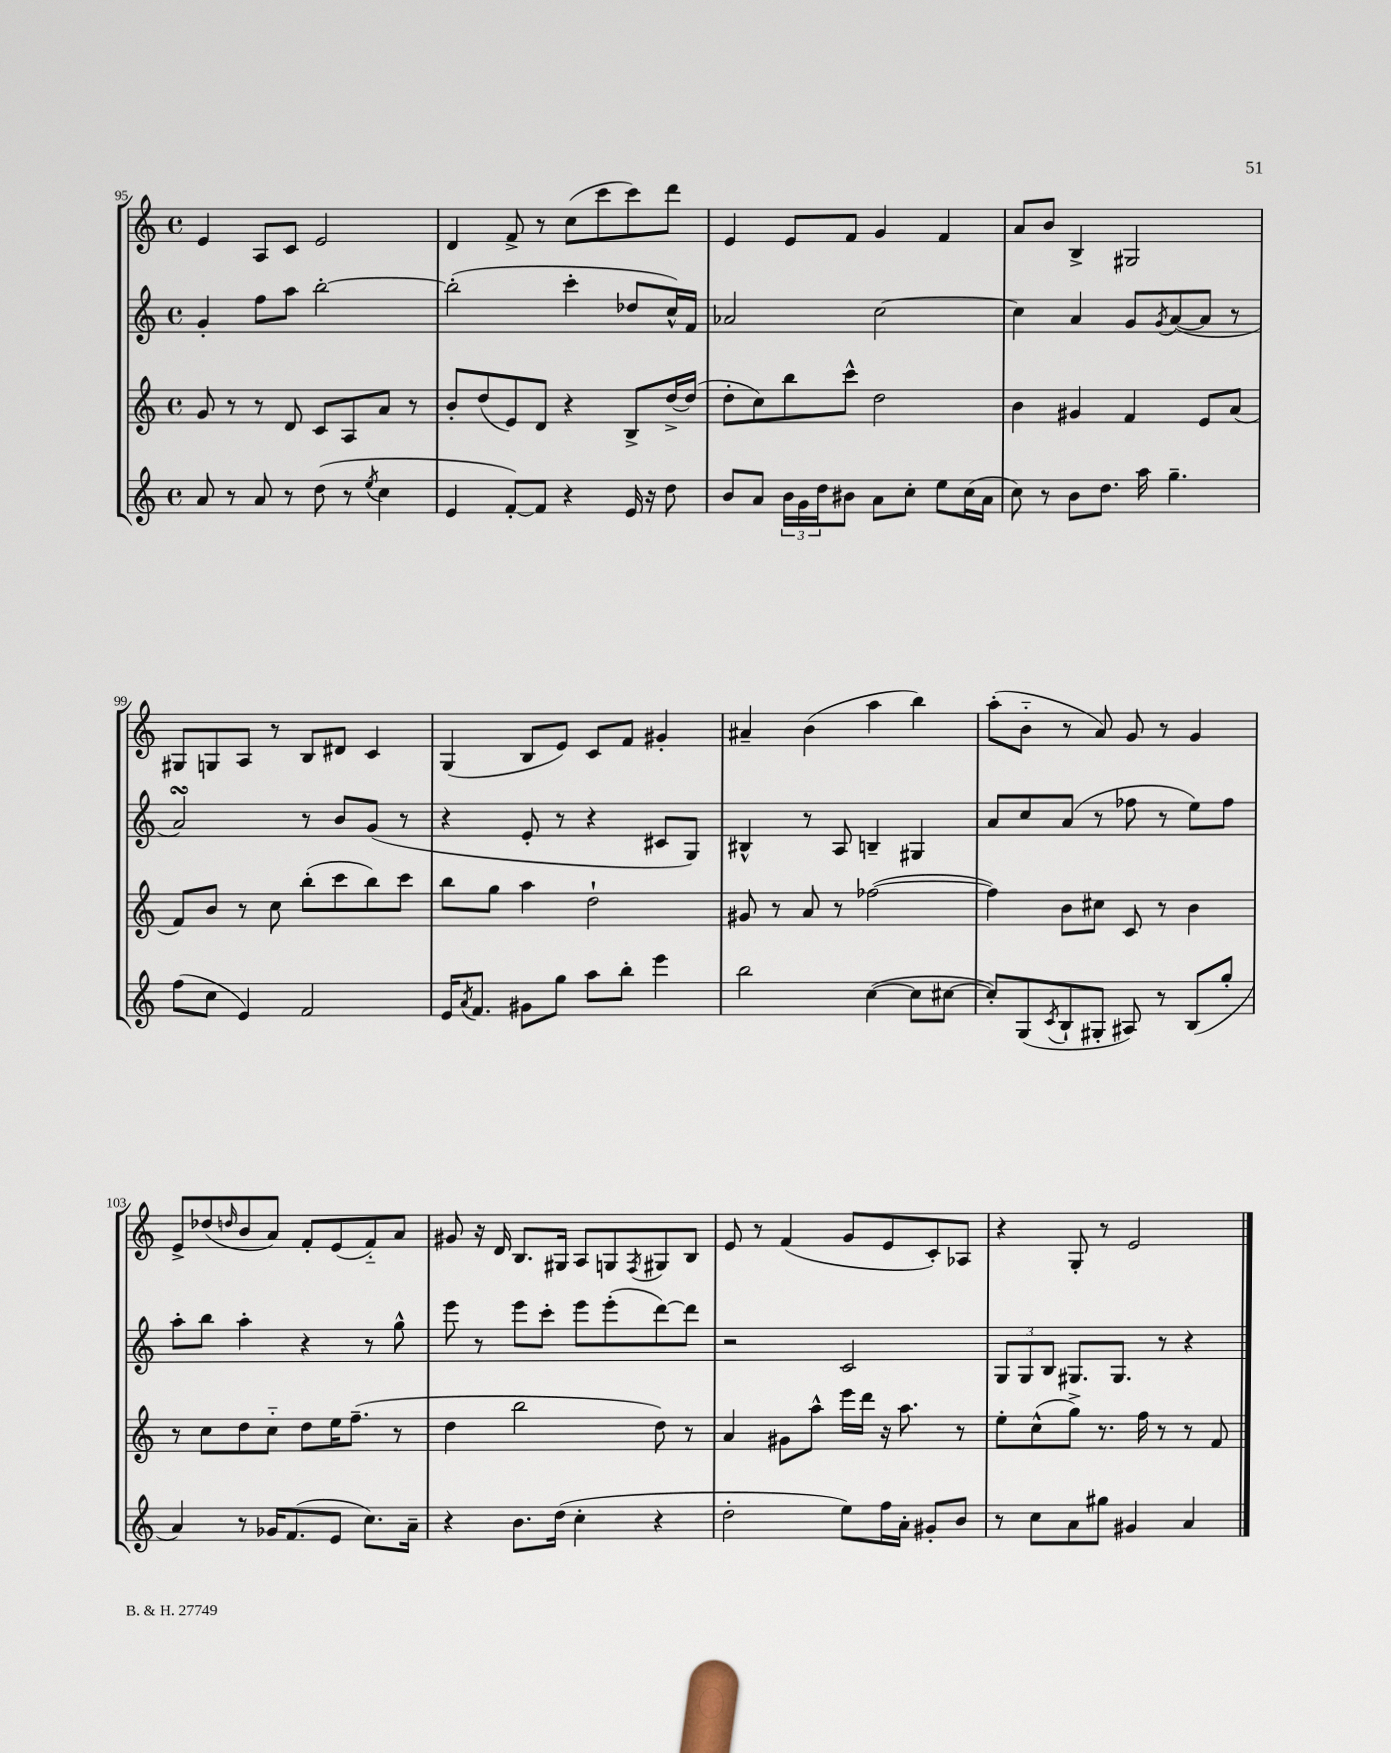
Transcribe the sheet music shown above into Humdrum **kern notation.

**kern	**kern	**kern	**kern
*staff4	*staff3	*staff2	*staff1
*clefG2	*clefG2	*clefG2	*clefG2
*k[]	*k[]	*k[]	*k[]
*M4/4	*M4/4	*M4/4	*M4/4
*met(c)	*met(c)	*met(c)	*met(c)
8a/	8g/	4g'/	4e/
8r	8r	.	.
8a/	8r	8ff\L	8A/L
8r	8d/	8aa\J	8c/J
(8dd\	8c/L	[2bb'\	2e/
8r	8A/	.	.
8qee/	.	.	.
4cc\	8a/J	.	.
.	8r	.	.
=	=	=	=
4e/	8b'/L	(2bb'\]	4d/
.	(8dd/	.	.
[8f'/L)	8e/)	.	8f^/
8f/]J	8d/J	.	8r
4r	4r	4ccc'\	(8cc\L
.	.	.	8ccc\
16e/	8B^/L	8dd-/L	8ccc\)
16r	.	.	.
8dd\	[16dd^/L	16cc^^/L)	8ddd\J
.	(16dd/]JJ	16f/JJ	.
=	=	=	=
8b/L	8dd'\L	2a-/	4e/
8a/J	8cc\)	.	.
24b\LL	8bb\	.	8e/L
24g\	.	.	.
24dd\J	.	.	.
8b#\J	8ccc^^\J	.	8f/J
8a\L	2dd\	[2cc\	4g/
8cc'\J	.	.	.
8ee\L	.	.	4f/
(16cc\L	.	.	.
16a\JJ	.	.	.
=	=	=	=
8cc\)	4b\	4cc\]	8a/L
8r	.	.	8b/J
8b\L	4g#/	4a/	4B^/
8.dd\J	.	.	.
.	4f/	8g/L	2G#/
16aa\	.	.	.
.	.	8qg/	.
4.gg~\	.	([8a/	.
.	8e/L	8a/]J	.
.	(8a/J	8r	.
=	=	=	=
(8ff\L	8f/L)	2a/)	8G#/L
8cc\J	8b/J	.	8G/
4e/)	8r	.	8A/J
.	8cc\	.	8r
2f/	(8bb'\L	8r	8B/L
.	8ccc\	8b/L	8d#/J
.	8bb\)	(8g/J	4c/
.	8ccc\J	8r	.
=	=	=	=
16e/LK	8bb\L	4r	(4G/
8qa/	.	.	.
8.f/J	.	.	.
.	8gg\J	.	.
8g#\L	4aa\	8e'/	8B/L
8gg\J	.	8r	8e/J)
8aa\L	2dd`\	4r	8c/L
8bb'\J	.	.	8f/J
4eee\	.	8c#/L	4g#'/
.	.	8G/J)	.
=	=	=	=
2bb\	8g#/	4B#^^/	4a#~/
.	8r	.	.
.	8a/	8r	(4b\
.	8r	8A/	.
([4cc\	([2ff-\	4B~/	4aa\
8cc\]L	.	4G#/	4bb\)
[8cc#\J	.	.	.
=	=	=	=
8cc#'/]L)	4ff-\])	8a/L	(8aa'\L
(8G/	.	8cc/	8b'~\J
8qc/	.	.	.
8B`/	8b\L	(8a/J	8r
8G#'/J	8cc#\J	8r	8a/)
8A#/)	8c/	8ff-\	8g/
8r	8r	8r	8r
(8B/L	4b\	8ee\L)	4g/
8gg'/J	.	8ff-\J	.
=	=	=	=
4a/)	8r	8aa'\L	8e^/L
.	8cc\L	8bb\J	(8dd-/
.	.	.	16qqdd/
8r	8dd\	4aa'\	8b/
16g-/LK	8cc'~\J	.	8a/J)
(8.f/	.	.	.
.	8dd\L	4r	8f'/L
8e/J	16ee\K	.	(8e/
.	(8.ff~\J	.	.
8.cc\L)	.	8r	8f'~/)
.	8r	8gg^^\	8a/J
16a~\Jk	.	.	.
=	=	=	=
4r	4dd\	8eee\	8g#/
.	.	8r	16r
.	.	.	16d/
8.b\L	2bb\	8eee\L	8.B/L
.	.	8ccc'\J	.
(16dd\Jk	.	.	16G#/Jk
4cc'\	.	8eee\L	8A/L
.	.	(8eee'\	8G/
.	.	.	8qF/
4r	8dd\)	[8ddd\)	8G#/
.	8r	8ddd\]J	8B/J
=	=	=	=
2dd'\	4a/	2r	8e/
.	.	.	8r
.	8g#\L	.	(4f/
.	8aa^^\J	.	.
8ee\L)	16eee\LL	2c/	8g/L
.	16ddd\JJ	.	.
16ff\L	16r	.	8e/
16a'\JJ	8.aa\	.	.
8g#'/L	.	.	8c'/)
8b/J	8r	.	8A-/J
=	=	=	=
8r	8ee'\L	12G/L	4r
.	.	12G/	.
8cc\L	(8cc^^\	.	.
.	.	12B/J	.
8a\	8gg^\J)	8.G#/L	8G'/
8gg#\J	8.r	.	8r
.	.	8.G#/J	.
4g#/	.	.	2e/
.	16ff\	.	.
.	8r	8r	.
4a/	8r	4r	.
.	8f/	.	.
==	==	==	==
*-	*-	*-	*-
